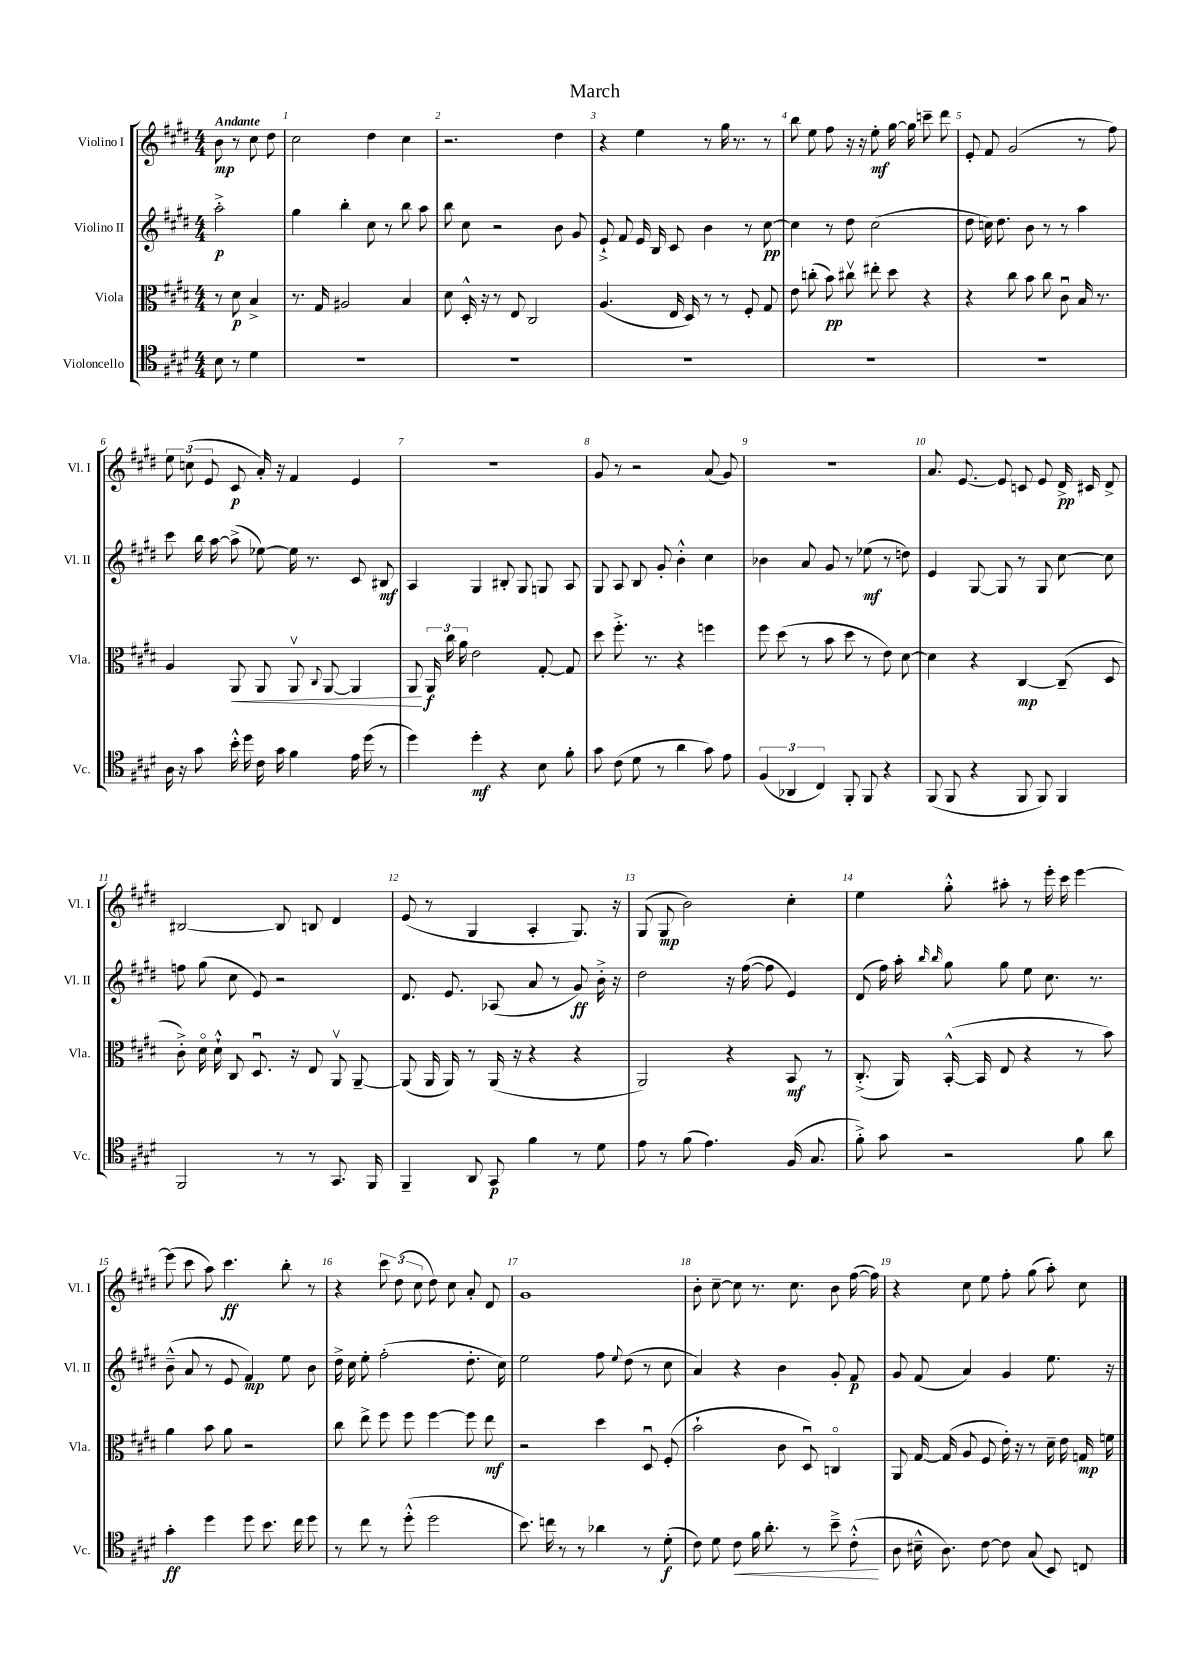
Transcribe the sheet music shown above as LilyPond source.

\header { title = "March" }
<<
\new StaffGroup <<
\new Staff = "s0" \with { instrumentName = "Violino I" shortInstrumentName = "Vl. I" } {
    \clef treble \key e \major \numericTimeSignature \time 4/4 \partial 2 \tempo "Andante"
    \autoBeamOff b'8\mp r8 cis''8 dis''8 |
    cis''2 dis''4 cis''4 |
    r2. dis''4 |
    r4 e''4 r8 gis''16 r8. r8 |
    b''8 e''8 fis''8 r16 r16 e''8-.\mf gis''16~ gis''16 c'''8-- dis'''8 |
    e'8-. fis'8 gis'2( r8 fis''8) |
    \tuplet 3/2 { e''8 c''8( e'8 } cis'8\p a'16-.) r16 fis'4 e'4 |
    R1 |
    gis'8 r8 r2 a'8( gis'8) |
    R1 |
    a'8. e'8.~ e'8 c'8 e'8 dis'16->\pp cis'16 dis'8-> |
    bis2~ bis8 b8 dis'4 |
    e'8( r8 gis4 a4-. gis8.) r16 |
    gis8( gis8\mp b'2) cis''4-. |
    e''4 gis''8-.-^ ais''8-. r8 e'''16-. cis'''16 e'''4~ |
    e'''8( cis'''8 a''8) cis'''4.\ff b''8-. r8 |
    r4 \tuplet 3/2 { cis'''8 dis''8( cis''8 } dis''8) cis''8 a'8-. dis'8 |
    gis'1 |
    b'8-. cis''8~-- cis''8 r8. cis''8. b'8 fis''16~( fis''16) |
    r4 cis''8 e''8 fis''8-. gis''8( a''8-.) cis''8 \bar "|." |
}
\new Staff = "s1" \with { instrumentName = "Violino II" shortInstrumentName = "Vl. II" } {
    \clef treble \key e \major \numericTimeSignature \time 4/4 \partial 2
    \autoBeamOff a''2-.->\p |
    gis''4 b''4-. cis''8 r8 b''8 a''8 |
    b''8 cis''8 r2 b'8 gis'8 |
    e'8-!-> fis'8 e'16 b16 cis'8 b'4 r8 cis''8~\pp |
    cis''4 r8 dis''8 cis''2( |
    dis''8 c''16) dis''8. b'8 r8 r8 a''4 |
    cis'''8 b''16 a''16~ a''8->( ees''8~) ees''16 r8. cis'8 bis8\mf |
    a4 gis4 bis8-. gis8 g8 a8 |
    gis8 a8 b8 gis'8-. b'4-.-^ cis''4 |
    bes'4 a'8 gis'8 r8 ees''8\mf( r8 d''8) |
    e'4 gis8~ gis8 r8 gis8 cis''8~ cis''8 |
    f''8 gis''8( cis''8 e'8) r2 |
    dis'8. e'8. aes8( a'8 r8 gis'8\ff) b'16-.-> r16 |
    dis''2 r16 fis''16~( fis''8 e'4) |
    dis'8( fis''16) a''16-. \grace { b''16 b''16 } gis''8 gis''8 e''8 cis''8. r8. |
    b'8---^( a'8 r8 e'8 fis'4\mp) e''8 b'8 |
    dis''16-> cis''16 e''8-. fis''2-.( dis''8.-. cis''16) |
    e''2 fis''8 \appoggiatura { e''8 } dis''8( r8 cis''8 |
    a'4) r4 b'4 gis'8-. fis'8\p |
    gis'8 fis'8( a'4) gis'4 e''8. r16 \bar "|." |
}
\new Staff = "s2" \with { instrumentName = "Viola" shortInstrumentName = "Vla." } {
    \clef alto \key e \major \numericTimeSignature \time 4/4 \partial 2
    \autoBeamOff r8 dis'8\p b4-> |
    r8. gis16 ais2 b4 |
    dis'8 dis16-.-^ r16 r8 e8 cis2 |
    a4.( e16 dis16) r8 r8 fis8-. gis8 |
    e'8 c''8-.( b'8\pp) cis''8\upbow eis''8-. dis''8 r4 |
    r4 cis''8 b'8 cis''8 cis'8\downbow b16 r8. |
    a4 a,8\< a,8 a,8\upbow \appoggiatura { cis8 } a,8~ a,4 |
    a,8\! \tuplet 3/2 { a,16\f cis''16 a'16 } e'2 gis8~-. gis8 |
    dis''8 fis''8.-.-> r8. r4 f''4 |
    fis''8 dis''8( r8 b'8 dis''8 r8 e'8) dis'8~ |
    dis'4 r4 cis4~\mp cis8--( dis8 |
    cis'8-.->) dis'16\flageolet dis'16-!-^ cis8 dis8.\downbow r16 e8 a,8\upbow a,8~-- |
    a,8( a,16 a,16) r8 a,16( r16 r4 r4 |
    a,2) r4 b,8\mf r8 |
    cis8.-.->( a,16) b,16~-.-^( b,16 e8 r4 r8 b'8) |
    a'4 b'8 a'8 r2 |
    cis''8 e''8-> fis''8 fis''8 fis''4~ fis''8 e''8\mf |
    r2 dis''4 dis8\downbow fis8-.( |
    b'2-! cis'8 dis8\downbow) c4\flageolet |
    a,8 gis16~ gis16( a8 fis8 e'16-.) r16 r8 dis'16-- e'16 g16\mp f'16 \bar "|." |
}
\new Staff = "s3" \with { instrumentName = "Violoncello" shortInstrumentName = "Vc." } {
    \clef tenor \key e \major \numericTimeSignature \time 4/4 \partial 2
    \autoBeamOff b8 r8 dis'4 |
    R1 |
    R1 |
    R1 |
    R1 |
    R1 |
    a16 r16 gis'8 b'16-.-^ dis''16 cis'16 gis'16 fis'4 e'16 dis''16( r8 |
    dis''4) dis''4-.\mf r4 b8 fis'8-. |
    gis'8 cis'8( dis'8 r8 a'4 gis'8) e'8 |
    \tuplet 3/2 { fis4( aes,4 cis4) } fis,8-. fis,8 r4 |
    fis,8( fis,8 r4 fis,8 fis,8) fis,4 |
    fis,2 r8 r8 gis,8. fis,16 |
    fis,4-- a,8 gis,8\p fis'4 r8 dis'8 |
    e'8 r8 fis'8( e'4.) fis16( gis8. |
    fis'8-.->) gis'8 r2 fis'8 a'8 |
    gis'4-.\ff dis''4 dis''8 b'8. cis''16 dis''8 |
    r8 cis''8 r8 dis''8-.-^( dis''2 |
    b'8.) c''16 r8 r8 aes'4 r8 dis'8-.\f( |
    cis'8) dis'8 cis'8\< fis'16 a'8.-. r8 b'8---> cis'8-.-^\!( |
    a8 bis16---^ a8.) cis'8~ cis'8 gis8( b,8) c8 \bar "|." |
}
>>
>>
\layout { \context { \Score \override BarNumber.break-visibility = ##(#f #t #t) barNumberVisibility = #all-bar-numbers-visible } }
